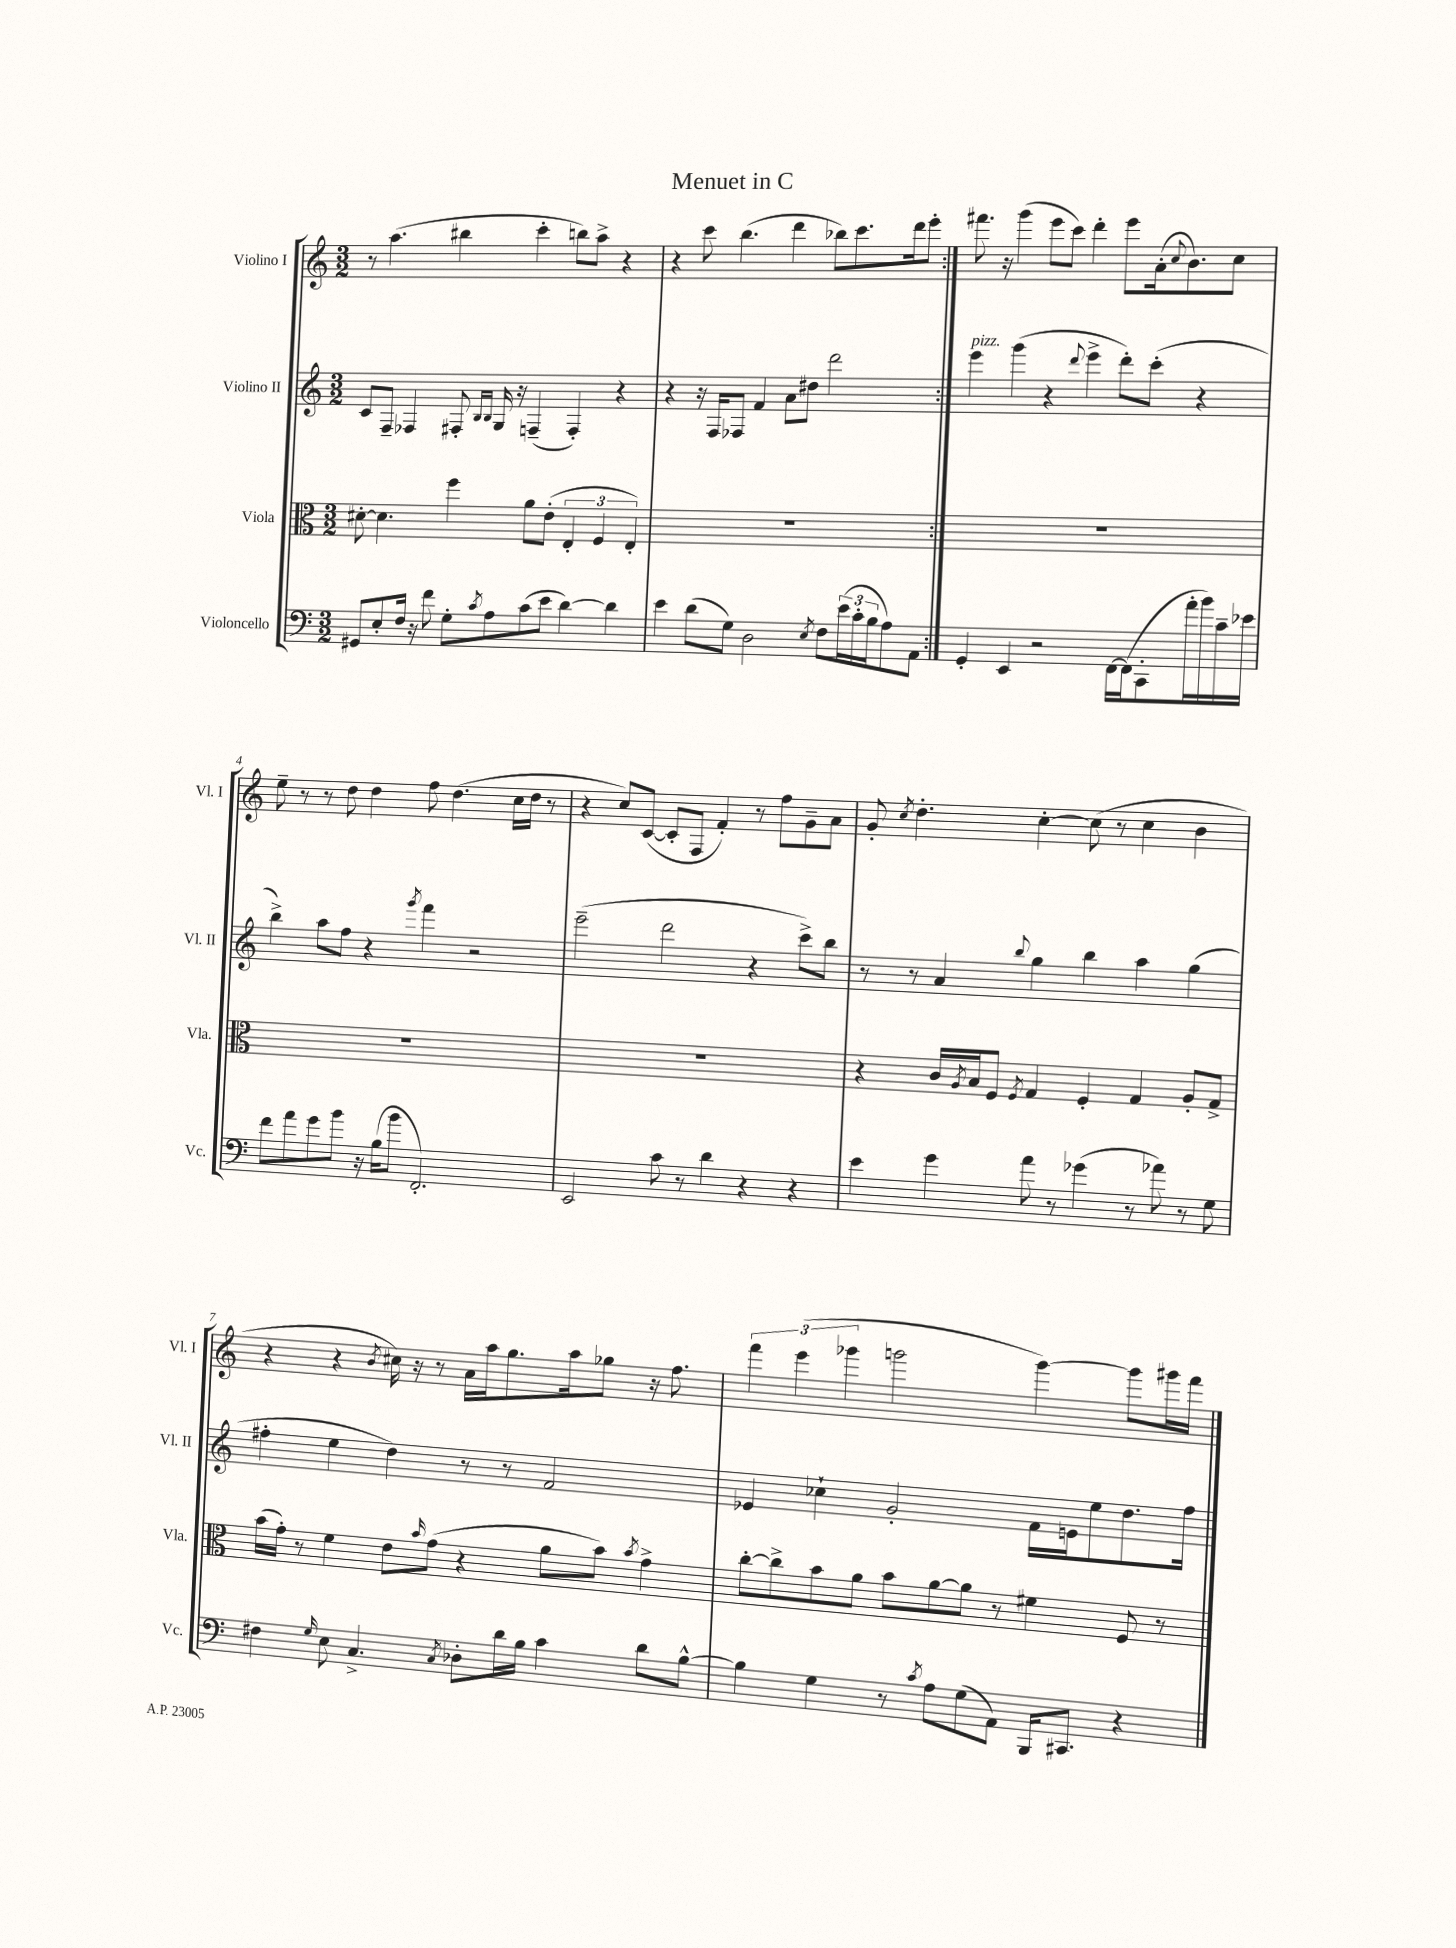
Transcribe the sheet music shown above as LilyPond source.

\header { title = "Menuet in C" }
<<
\new StaffGroup <<
\new Staff = "s0" \with { instrumentName = "Violino I" shortInstrumentName = "Vl. I" } {
    \clef treble \key c \major \numericTimeSignature \time 3/2
    \repeat volta 2 { r8 a''4.( bis''4 c'''4-. b''8) a''8-> r4 |
    r4 c'''8 b''4.( d'''4 bes''8) c'''8. d'''16 e'''8-. | }
    fis'''8. r16 g'''4( e'''8 c'''8) d'''4-. e'''8 a'16-.( \appoggiatura { c''8 } b'8.) c''8 |
    e''8-- r8 r8 d''8 d''4 f''8 d''4.( c''16 d''16 r8 |
    r4 c''8) c'8~( c'8-. f8 f'4-.) r8 f''8 g'8-- a'8 |
    g'8-. \acciaccatura { c''8 } d''4.-. c''4~-. c''8( r8 c''4 b'4 |
    r4 r4 \acciaccatura { b'8 } cis''16) r16 r8 a'16 a''16 g''8. a''16 ges''8 r16 f''8. |
    \tuplet 3/2 { f'''4 e'''4( ges'''4 } g'''2 g'''4~) g'''8 gis'''16 f'''16 \bar "|." |
}
\new Staff = "s1" \with { instrumentName = "Violino II" shortInstrumentName = "Vl. II" } {
    \clef treble \key c \major \numericTimeSignature \time 3/2
    \repeat volta 2 { c'8 f8-- fes4 fis8-. \grace { b16 b16 } g16 r16 f4--( f4-.) r4 |
    r4 r16 f16 fes8 f'4 a'8 dis''8 d'''2 | }
    e'''4^\markup { \italic "pizz." } g'''4( r4 \appoggiatura { d'''8 } e'''4-> d'''8-.) c'''8-.( r4 |
    b''4->) a''8 f''8 r4 \acciaccatura { g'''8 } f'''4 r2 |
    e'''2--( d'''2 r4 c'''8->) b''8 |
    r8 r8 a'4 \appoggiatura { b''8 } g''4 b''4 a''4 g''4( |
    fis''4-. e''4 d''4) r8 r8 f'2 |
    ees'4 ces''4-! g'2-. f'16 e'16 e''8 d''8. f''16 \bar "|." |
}
\new Staff = "s2" \with { instrumentName = "Viola" shortInstrumentName = "Vla." } {
    \clef alto \key c \major \numericTimeSignature \time 3/2
    \repeat volta 2 { dis'8~-. dis'4. f''4 a'8 e'8-.( \tuplet 3/2 { e4-. f4 e4-.) } |
    R1. | }
    R1. |
    R1. |
    R1. |
    r4 c'16 \acciaccatura { a8 } b16 f8 \acciaccatura { f8 } g4 f4-. g4 a8-. g8-> |
    b'16( g'16-.) r8 f'4 e'8 \grace { b'16 } g'8( r4 a'8 b'8) \acciaccatura { b'8 } g'4-> |
    c''8~-. c''8-> b'8 a'8 b'8 a'8~ a'8 r8 fis'4 f8 r8 \bar "|." |
}
\new Staff = "s3" \with { instrumentName = "Violoncello" shortInstrumentName = "Vc." } {
    \clef bass \key c \major \numericTimeSignature \time 3/2
    \repeat volta 2 { gis,8 e8-. f16 r16 f'8 g8-. \acciaccatura { c'8 } a8 c'8( e'8 d'4~) d'4 |
    e'4 d'8( g8) d2 \acciaccatura { e8 } f8 \tuplet 3/2 { e'16( c'16-. b16 } a8) a,8 | }
    g,4-. e,4 r2 f,16~ f,16( c,8-. a'16-. b'16) c'16-- ees'16 |
    f'8 a'8 g'8 b'8 r16 b16( b'8 f,2.-.) |
    e,2 c'8 r8 d'4 r4 r4 |
    e'4 g'4 a'8 r8 ges'4( r8 aes'8) r8 g8 |
    fis4 \grace { g16 } e8 c4.-> \acciaccatura { c8 } des8-. d'16 b16 c'4 d'8 b8~-^ |
    b4 g4 r8 \acciaccatura { c'8 } a8 g8( a,8) b,,16 cis,8. r4 \bar "|." |
}
>>
>>
